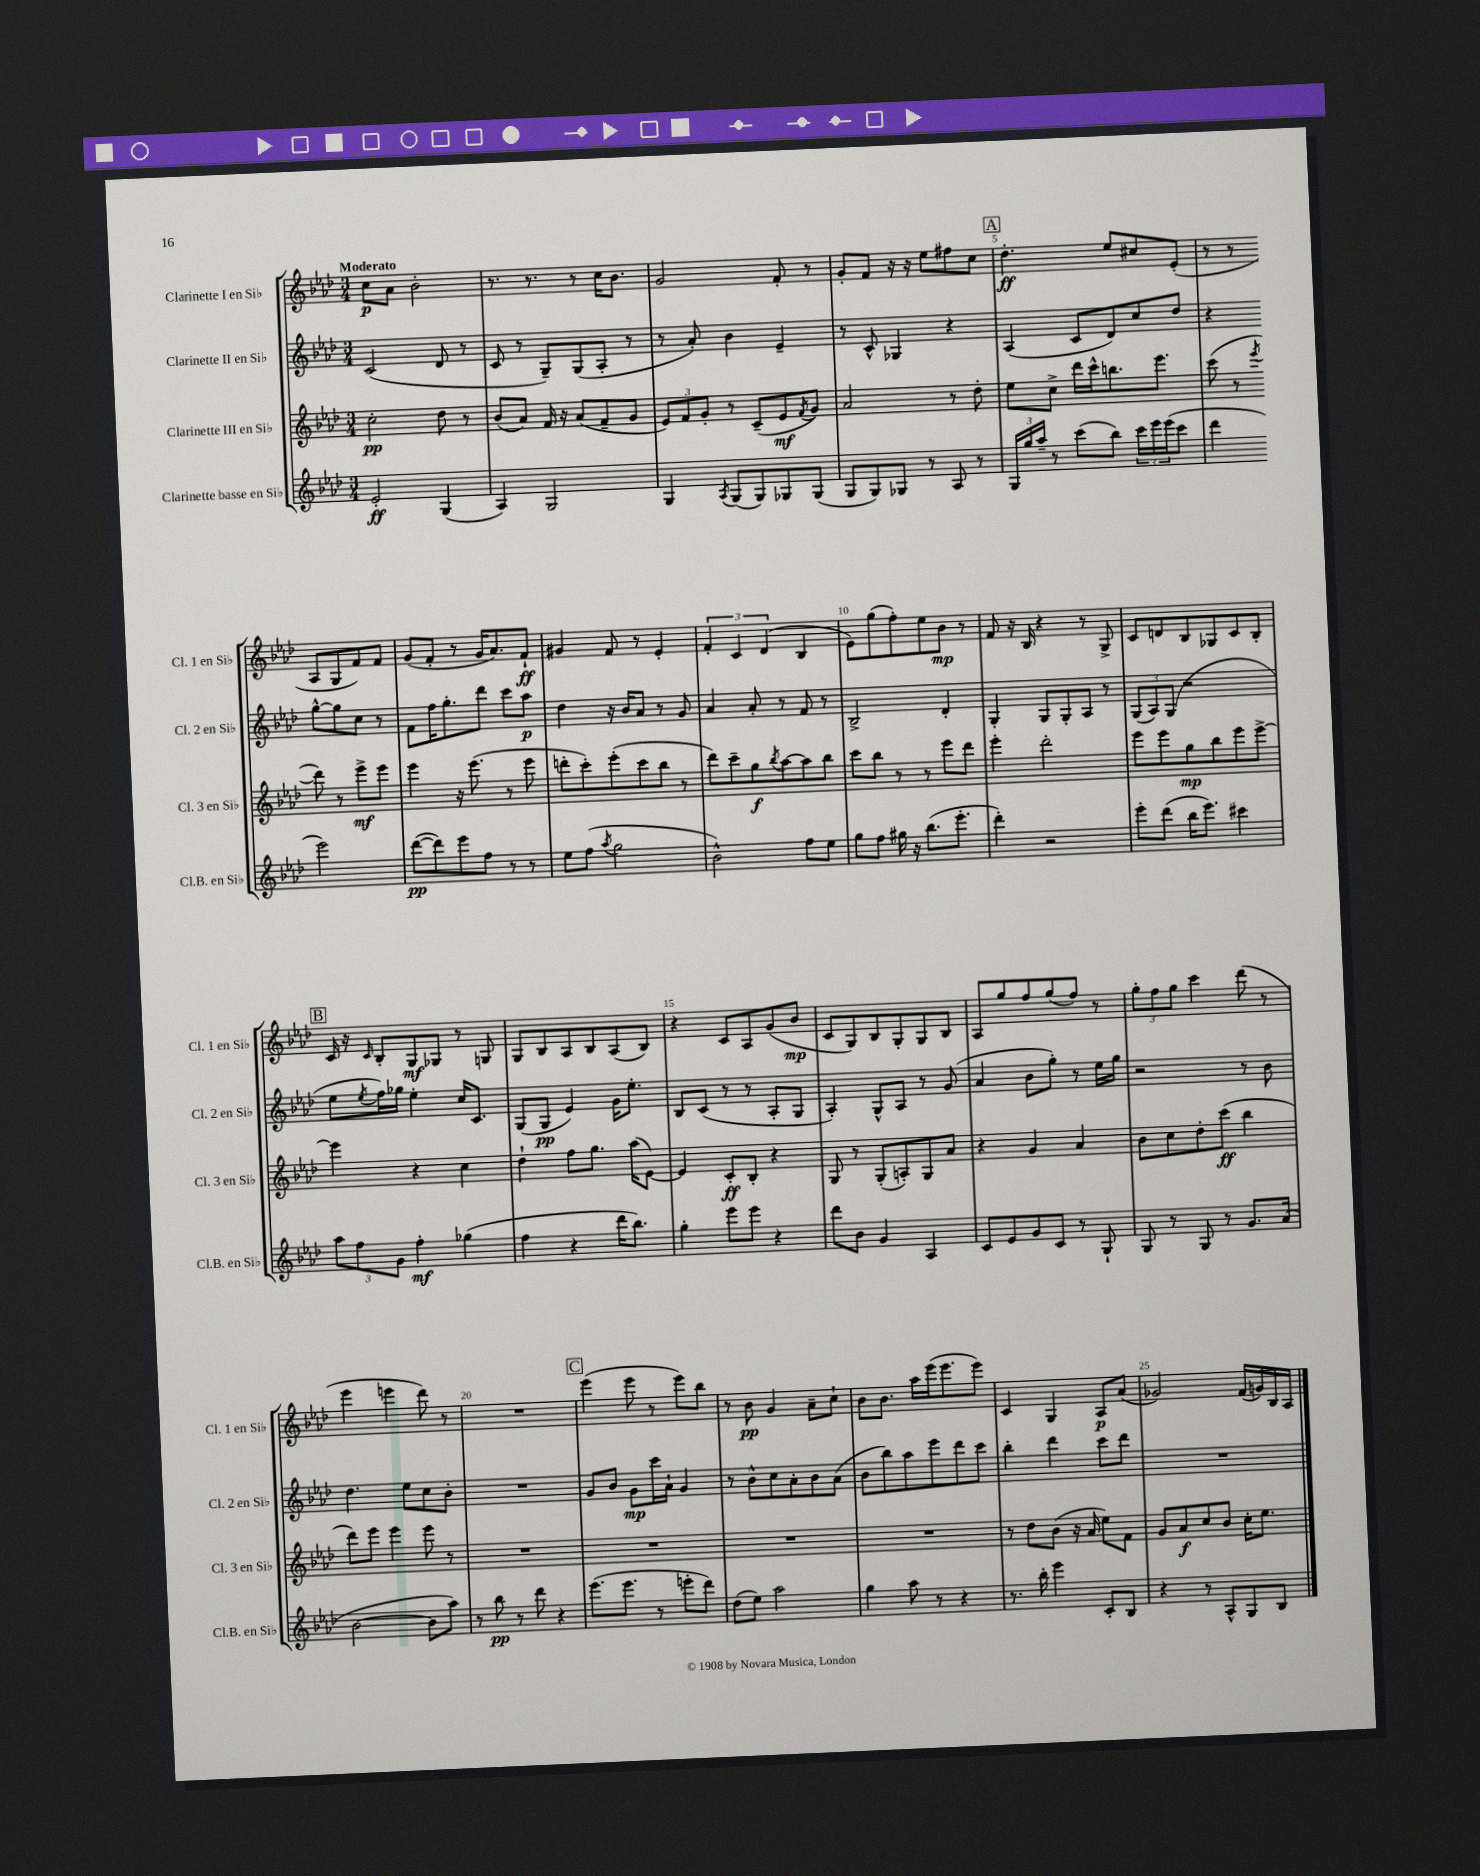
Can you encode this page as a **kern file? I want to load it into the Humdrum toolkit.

**kern	**kern	**kern	**kern
*staff4	*staff3	*staff2	*staff1
*clefG2	*clefG2	*clefG2	*clefG2
*k[b-e-a-d-]	*k[b-e-a-d-]	*k[b-e-a-d-]	*k[b-e-a-d-]
*M3/4	*M3/4	*M3/4	*M3/4
2e-'	2cc'	(2c	8cc
.	.	.	8a-
.	.	.	2b-'
(4G	8dd-	8d-	.
.	8r	8r	.
=	=	=	=
4A-)	(8b-	8c	8.r
.	8a-)	8r	.
.	.	.	8.r
2G	16f	8G~)	.
.	16r	.	.
.	(8a-	(8G	8r
.	8f~	8A-'	16cc
.	.	.	8.b-
.	8g	8r	.
=	=	=	=
4G	12e-)	8r	2g
.	12f	.	.
.	.	8a-')	.
.	12g'	.	.
8qA-	.	.	.
(8G	8r	4b-	.
8G)	(8c~	.	.
8G-	8e-	4e-~	8f'
.	8qf	.	.
(8G-	8g)	.	8r
=	=	=	=
8G	2a-	8r	8g'
8G)	.	8c^^	8f
8G-	.	4G-	16r
.	.	.	16r
8r	.	.	8ee-
8A-	8r	4r	8ff#
8r	8dd-'	.	8cc
=	=	=	=
24G	8ee-	(4A-	4.dd-'
24gg	.	.	.
24aa-~	.	.	.
8r	8cc^	.	.
(8ccc	16ddd-	8c	.
.	16ccc^^	.	.
8bb-)	8.bb	8d-)	8ee-
24ccc	.	8cc	8cc#
24eee-	.	.	.
.	8.eee-	.	.
(24eee-	.	.	.
8ccc	.	8dd-	(8e-'
=	=	=	=
4ddd-	(8ccc	4r	8r
.	8r	.	8r
.	8qeee-	.	.
2eee-)	8ddd-)	[8gg^^	8A-
.	8r	8gg]	8G
.	8eee-^	8cc	8f)
.	8eee-	8r	8f
=	=	=	=
([8ddd-	4eee-	8f	(8g
8ddd-])	.	16ff	8f'
.	.	8.gg'	.
8eee-	16r	.	8r
.	(8.eee-	.	.
8ff	.	8ddd-	16g
.	.	.	8.a-)
8r	8r	8ccc	.
8r	8eee-	8aa-	8f`
=	=	=	=
8ee-	8ddd'	4dd-	4g#
(8ff	8ccc')	.	.
8qaa-	.	.	.
2gg	(8eee-'	16r	8f
.	.	16b-	.
.	8ccc	8a-	8r
.	8bb-	8r	4e-'
.	8r	8g	.
=	=	=	=
2b-^^)	8ddd-)	4a-	6f'
.	8ccc~	.	.
.	.	.	6c
.	8gg	8a-'	.
.	.	.	(6d-
.	8qbb-	.	.
.	[8aa-	8r	.
8ff	8aa-]	8f	4B-
8ee-	8bb-	8r	.
=	=	=	=
8gg	8ccc	2B-^	8e-)
8ff	8bb-	.	(8gg
16gg#	8r	.	8ff')
16r	.	.	.
(8.bb-	8r	.	8ee-
.	8eee-	4d-'	8b-
8.eee-'	.	.	.
.	8ddd-	.	8r
=	=	=	=
4ddd-')	4eee-'	4G'	8f
.	.	.	16r
.	.	.	16B-
2r	2ddd-'	8G	4r
.	.	8G'	.
.	.	8A-	8r
.	.	8r	8G^
=	=	=	=
8eee-'	8eee-	(12G	8c
.	.	12A-)	.
(8ddd-	8eee-	.	8d
.	.	(12G	.
16bb-	8gg	2r	8B-
8.eee-)	.	.	.
.	8bb-	.	8G-
4ccc#	8eee-	.	8c
.	[8eee-^	.	8B-'
=	=	=	=
12aa-	4eee-]	8ee-	16c
.	.	.	16r
12ff	.	.	.
.	.	8qee-	16qqc
.	.	16ff)	8B-'
12g	.	.	.
.	.	16gg-	.
4ff'	4r	4ee-'	8G
.	.	.	8G-
(4gg-	4cc	16cc	8r
.	.	8.c	.
.	.	.	8G
=	=	=	=
4ff	4dd-`	(8G	8G
.	.	8G	8B-
4r	8ff	4e-)	8A-
.	8.gg	.	8B-
16ddd-	.	16g	(8A-
8.bb-)	(16aa-	8.ee-'	.
.	[8e-)	.	8B-)
=	=	=	=
4gg'	4e-]	8B-	4r
.	.	(8c	.
8eee-	8c'	8r	8c
8eee-	8B-'	8r	8A-
4r	4r	8A-'	(8g
.	.	8G	8b-
=	=	=	=
8ddd-	8G	4A-')	8c
8b-	8r	.	8G)
4g	(8G'	8G^^	8B-
.	8A')	8A-	8G'
4A-	8G	8r	8G
.	8a-	(8g	8B-
=	=	=	=
8c	4r	4a-	8A-
8e-	.	.	8gg
8g	4g	8b-	8ff
8c	.	8gg')	(8gg
8r	4a-	8r	8ff)
8G`	.	16ee-	8r
.	.	16gg	.
=	=	=	=
8G	8b-	2r	12gg'
.	.	.	12ff
8r	8cc	.	.
.	.	.	12gg
8G	8dd-'	.	4ccc
8r	(8ccc	.	.
8.g	4bb-	8r	(8ddd-
.	.	8b-	8r
(16a-	.	.	.
=	=	=	=
[2b-	8ddd-)	4.dd-	4eee-
.	8eee-	.	.
.	4eee-	.	4eee
.	.	8ee-	.
8b-]	8eee-	8cc	8ddd-)
8aa-)	8r	8b-'	8r
=	=	=	=
8r	2.r	2.r	2.r
8bb-	.	.	.
8r	.	.	.
8ddd-	.	.	.
4r	.	.	.
=	=	=	=
(8.eee-	2.r	8g	(4eee-
.	.	8b-	.
8.eee-	.	.	.
.	.	8g	8eee-
8r	.	16ccc	8r
.	.	16a-`	.
8eee'	.	4g	8eee-)
8ddd-)	.	.	8bb-
=	=	=	=
(8dd-	2.r	8r	8r
8ee-)	.	8b-^^	8b-
2aa-	.	8cc	4g
.	.	8a-'	.
.	.	8b-	8a-~
.	.	(8a-	8cc`
=	=	=	=
4gg	2.r	8b-	8b-
.	.	8bb-)	8.b-
8aa-	.	8aa-	.
.	.	.	16aa-
8r	.	8eee-	(16eee-
.	.	.	8.eee-
4r	.	8ddd-	.
.	.	8ccc	8eee-)
=	=	=	=
8.r	8r	4bb-'	4c
.	8dd-	.	.
16bb-'	.	.	.
4eee-	(8b-	4ddd-	4G
.	16r	.	.
.	16a-	.	.
8c'	8ee-)	8ccc	8A-
8B-	8f	8ddd-	(8a-
=	=	=	=
4r	8g	2.r	2g-)
.	8a-	.	.
8r	8cc	.	.
8A-^^	8b-	.	.
8G	16cc'	.	(16f
.	8.ee-	.	16g)
8B-	.	.	16B-
.	.	.	16A-
==	==	==	==
*-	*-	*-	*-
